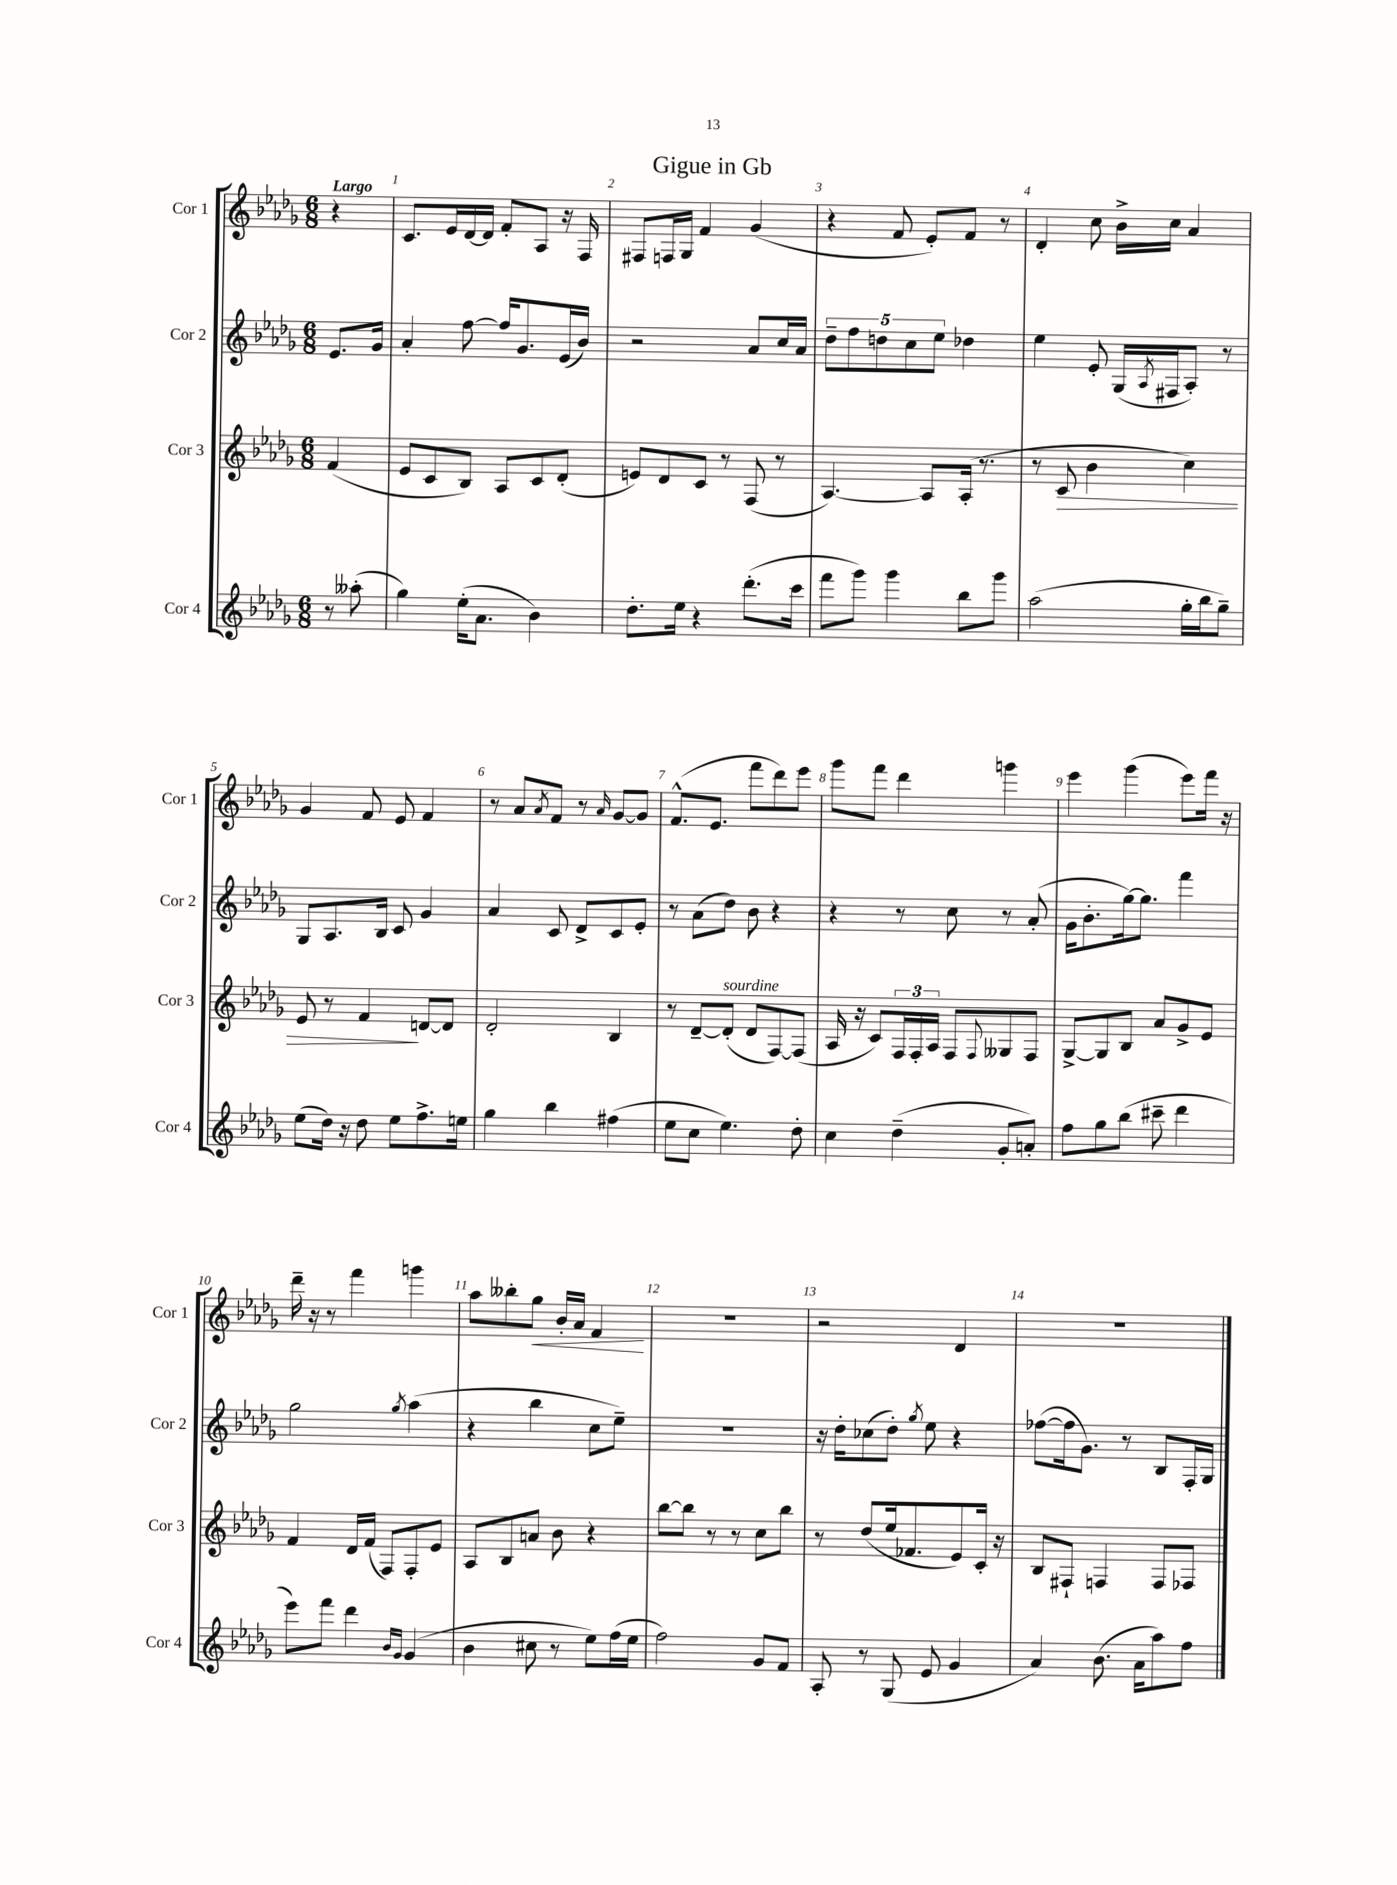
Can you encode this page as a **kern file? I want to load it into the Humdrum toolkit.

**kern	**kern	**kern	**kern
*staff4	*staff3	*staff2	*staff1
*clefG2	*clefG2	*clefG2	*clefG2
*k[b-e-a-d-g-]	*k[b-e-a-d-g-]	*k[b-e-a-d-g-]	*k[b-e-a-d-g-]
*M6/8	*M6/8	*M6/8	*M6/8
8r	(4f	8.e-	4r
(8aa--'	.	.	.
.	.	16g-	.
=	=	=	=
4gg-)	8e-	4a-'	8.c
.	8c	.	.
.	.	.	16e-
(16ee-'	8B-)	[8ff	[16d-
8.a-	.	.	16d-]
.	8A-	16ff]	8f'
.	.	8.g-	.
4b-)	8c	.	8A-
.	(8d-'	(16e-	16r
.	.	16b-)	16F
=	=	=	=
8.dd-'	8e)	2r	8F#
.	8d-	.	16F
16ee-	.	.	16G-
4r	8c	.	4f
.	8r	.	.
(8.ddd-'	(8F	8a-	(4g-
.	8r	16cc	.
16ccc	.	16a-	.
=	=	=	=
8fff	[4.A-)	10dd-~	4r
.	.	10ff	.
8ggg-)	.	.	.
.	.	10dd	.
4ggg-	.	.	8f
.	.	10cc	.
.	8A-]	.	8e-')
.	.	10ee-	.
8bb-	(16A-'	4dd-	8f
.	8.r	.	.
8ggg-	.	.	8r
=	=	=	=
(2aa-	8r	4ee-	4d-'
.	8c	.	.
.	4b-	8e-'	8cc
.	.	(16G-	16b-^
.	.	8qA-	.
.	.	16F#	16cc
16gg-'	4cc)	8A-')	4a-
16bb-	.	.	.
8gg-~)	.	8r	.
=	=	=	=
(8ee-	8e-	8G-	4g-
16dd-)	8r	8.A-	.
16r	.	.	.
8dd-	4f	.	8f
.	.	16B-	.
8ee-	.	8c	8e-
8.ff^	[8d	4g-	4f
.	8d]	.	.
16ee	.	.	.
=	=	=	=
4gg-	2d-'	4a-	8r
.	.	.	8a-
.	.	.	8qa-
4bb-	.	8c	8f
.	.	8d-^	8r
.	.	.	16qqa-
(4ff#	4B-	8c	[8g-
.	.	8e-'	8g-]
=	=	=	=
8ee-	8r	8r	(8.f^^
8cc	[8d-~	(8a-	.
.	.	.	8.e-
4.ee-)	(8d-']	8dd-)	.
.	8d-	8b-	8fff
.	[8F)	4r	8ddd-)
8dd-'	(8F]	.	8eee-
=	=	=	=
4cc	16A-	4r	8ggg-
.	16r	.	.
.	8c)	.	8fff
(4dd-~	24F	8r	4ddd-
.	24F'	.	.
.	24A-	.	.
.	8F	8cc	.
.	8qqF	.	.
8g-'	8G--	8r	4ggg
8a')	8F	(8a-'	.
=	=	=	=
8ff	[8G-^	16g-	4eee-
.	.	8.b-'	.
8gg-	8G-]	.	.
(8bb-	8B-	[16gg-)	(4ggg-
.	.	8.gg-]	.
8ccc#~	8a-	.	.
4ddd-	8g-^	4fff	8eee-)
.	8e-	.	16fff
.	.	.	16r
=	=	=	=
8eee-)	4f	2gg-	16ddd-~
.	.	.	16r
8fff	.	.	8r
4ddd-	16d-	.	4fff
.	(16f	.	.
.	8F)	.	.
16qqb-	.	.	.
16qqg-	.	8qgg-	.
(4g-	8F'	(4aa-	4ggg
.	8e-	.	.
=	=	=	=
4b-	8A-	4r	8aa-
.	8B-	.	8bb--'
8cc#	8a	4bb-	8gg-
8r	8b-	.	16b-'
.	.	.	16a-
8ee-)	4r	8cc	4f
(16ff	.	8ee-~)	.
16ee-	.	.	.
=	=	=	=
2ff)	[8bb-	2.r	2.r
.	8bb-]	.	.
.	8r	.	.
.	8r	.	.
8g-	8cc	.	.
8f	8bb-	.	.
=	=	=	=
8A-'	8r	16r	2r
.	.	16dd-'	.
8r	(8dd-	(8cc-	.
(8G-	16ee-	8dd-')	.
.	8.f-	.	.
.	.	8qgg-	.
8e-	.	8ee-	.
4g-	8e-)	4r	4d-
.	16c'	.	.
.	16r	.	.
=	=	=	=
4a-)	8B-	([8ff-	2.r
.	8F#`	16ff-]	.
.	.	8.g-)	.
(8.b-	4F	.	.
.	.	8r	.
16a-	.	.	.
8aa-)	8F	8B-	.
8ff	8F-	16F'	.
.	.	16G-	.
==	==	==	==
*-	*-	*-	*-
